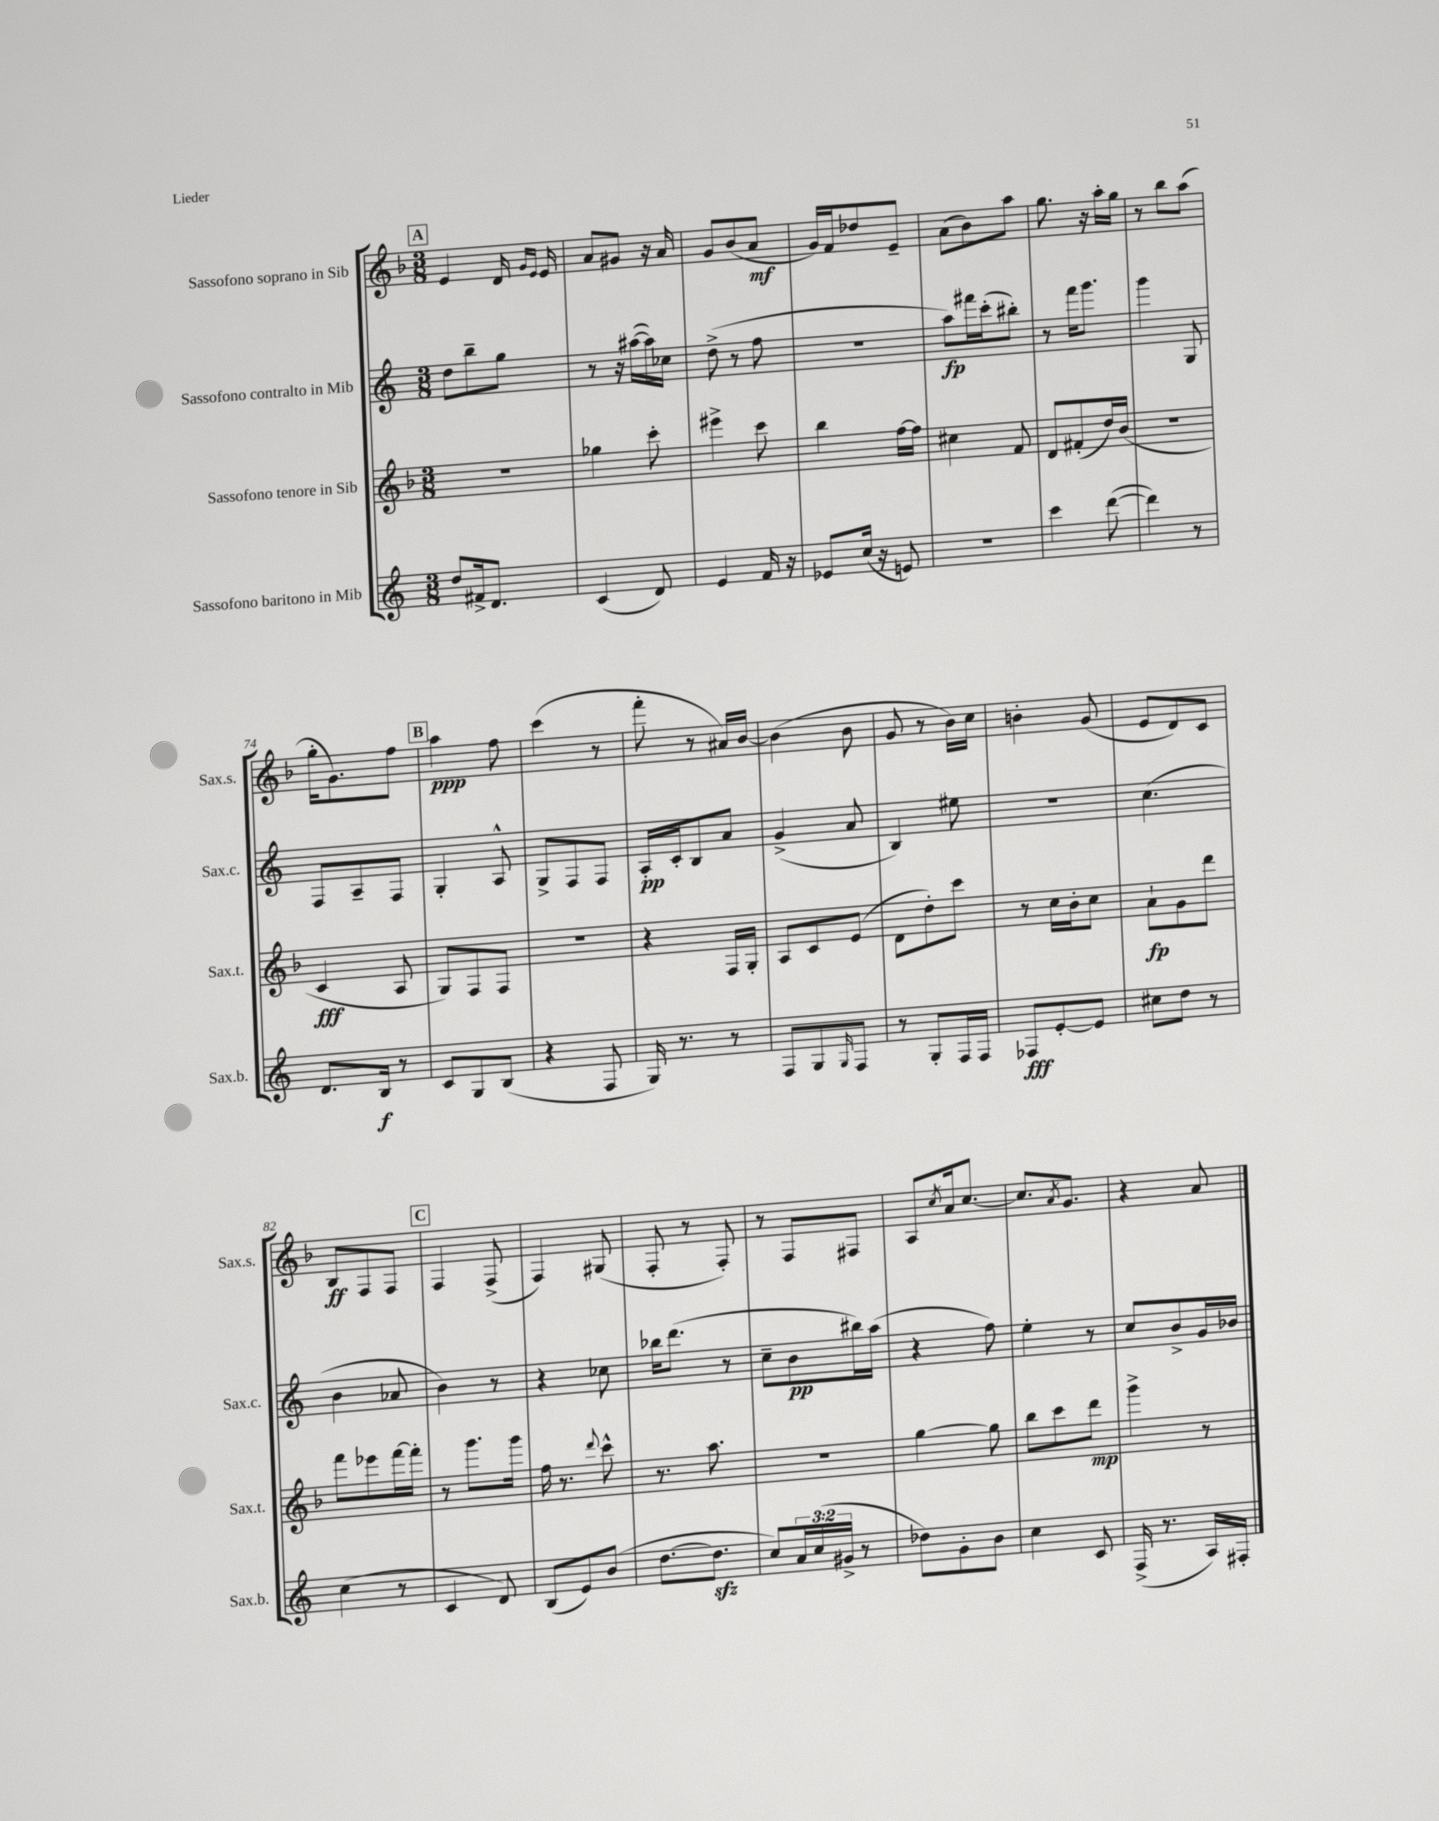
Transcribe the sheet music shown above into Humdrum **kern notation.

**kern	**kern	**kern	**kern
*staff4	*staff3	*staff2	*staff1
*clefG2	*clefG2	*clefG2	*clefG2
*k[]	*k[b-]	*k[]	*k[b-]
*M3/8	*M3/8	*M3/8	*M3/8
8dd	4.r	8dd	4e
16f#^	.	8bb~	.
8.d	.	.	.
.	.	8gg	16d
.	.	.	16qqg
.	.	.	16qqe
.	.	.	16e
=	=	=	=
(4c	4gg-	8r	8a
.	.	16r	8g#
.	.	([16aa#	.
8d)	8ccc'	16aa#])	16r
.	.	16cc-	16a
=	=	=	=
4e	4eee#^	(8dd^	8g
.	.	8r	(8b-
16f	8ccc	8ff	8a
16r	.	.	.
=	=	=	=
8e-	4bb-	4.r	16g)
.	.	.	16f
(16cc	.	.	8dd-
16r	.	.	.
8e)	[16ff	.	8e~
.	16ff]	.	.
=	=	=	=
4.r	4cc#	8aa)	(8a
.	.	16fff#	8b-)
.	.	(16ccc'	.
.	8f	8bb#')	8aa
=	=	=	=
4ccc	8d	8r	8.gg
.	(8f#'	16fff	.
.	.	8.ggg	16r
([8ddd	16dd)	.	16aa'
.	(16b-	.	16gg
=	=	=	=
4ddd])	4.r	4ggg	8r
.	.	.	8bb-
8r	.	8G	(8aa
=	=	=	=
8.d	4c	8F	16gg'
.	.	.	8.g)
.	.	8A~	.
16B	.	.	.
8r	8A	8F	8ff
=	=	=	=
8c	8G)	4G'	4aa
8G	8F	.	.
(8B	8F	8A^^	8ff
=	=	=	=
4r	4.r	8G^	(4ccc
.	.	8F	.
8F	.	8F	8r
=	=	=	=
16G)	4r	16A'	8fff'
8.r	.	16c'	.
.	.	8B	8r
8r	16F	8a	16a#)
.	16G'	.	[16b-
=	=	=	=
8F	8A	(4g^	(4b-]
8G	8c	.	.
16qqG	.	.	.
8F	(8e	8a	8b-
=	=	=	=
8r	8d	4B)	8g
8G'	8dd')	.	8r
16F	8ccc	8ee#	16b-)
16F	.	.	16cc
=	=	=	=
8F-	8r	4.r	4b'
[8e'	16cc	.	.
.	16b-'	.	.
8e]	8cc	.	(8g
=	=	=	=
8cc#	8a`	(4.cc	8e
8dd	8g	.	8d)
8r	8ddd	.	8c
=	=	=	=
(4cc	8fff	4b	8B-
.	8eee-	.	8F
8r	[16fff	8a-	8F
.	16fff']	.	.
=	=	=	=
4c	8r	4b)	4F
.	8.ggg	.	.
8d)	.	8r	(8F^
.	16ggg	.	.
=	=	=	=
(8B	16ff	4r	4F)
.	8.r	.	.
8e)	.	.	.
.	8qqddd	.	.
(8b	8ccc^^	8cc-	(8G#
=	=	=	=
[8.dd	8.r	16bb-	8F'
.	.	(8.ddd	.
.	.	.	8r
8.dd]	8.aa	.	.
.	.	8r	8F')
=	=	=	=
8cc)	4.r	8cc~	8r
24a	.	8b	8F
(24cc	.	.	.
24g#^	.	.	.
8r	.	16bb#)	8F#
.	.	(16aa	.
=	=	=	=
8dd-)	[4gg	4r	8A
.	.	.	8qcc
8g'	.	.	16a
.	.	.	[8.cc
8b	8gg]	8ff)	.
=	=	=	=
4cc	8bb-	4ee'	8.cc]
.	8ccc	.	.
.	.	.	8qa
.	.	.	8.g
8c	8ddd	8r	.
=	=	=	=
(16F^	4ggg^	8cc	4r
8.r	.	.	.
.	.	8b^	.
16A)	8r	16g	8a
16F#'	.	16b-	.
==	==	==	==
*-	*-	*-	*-
